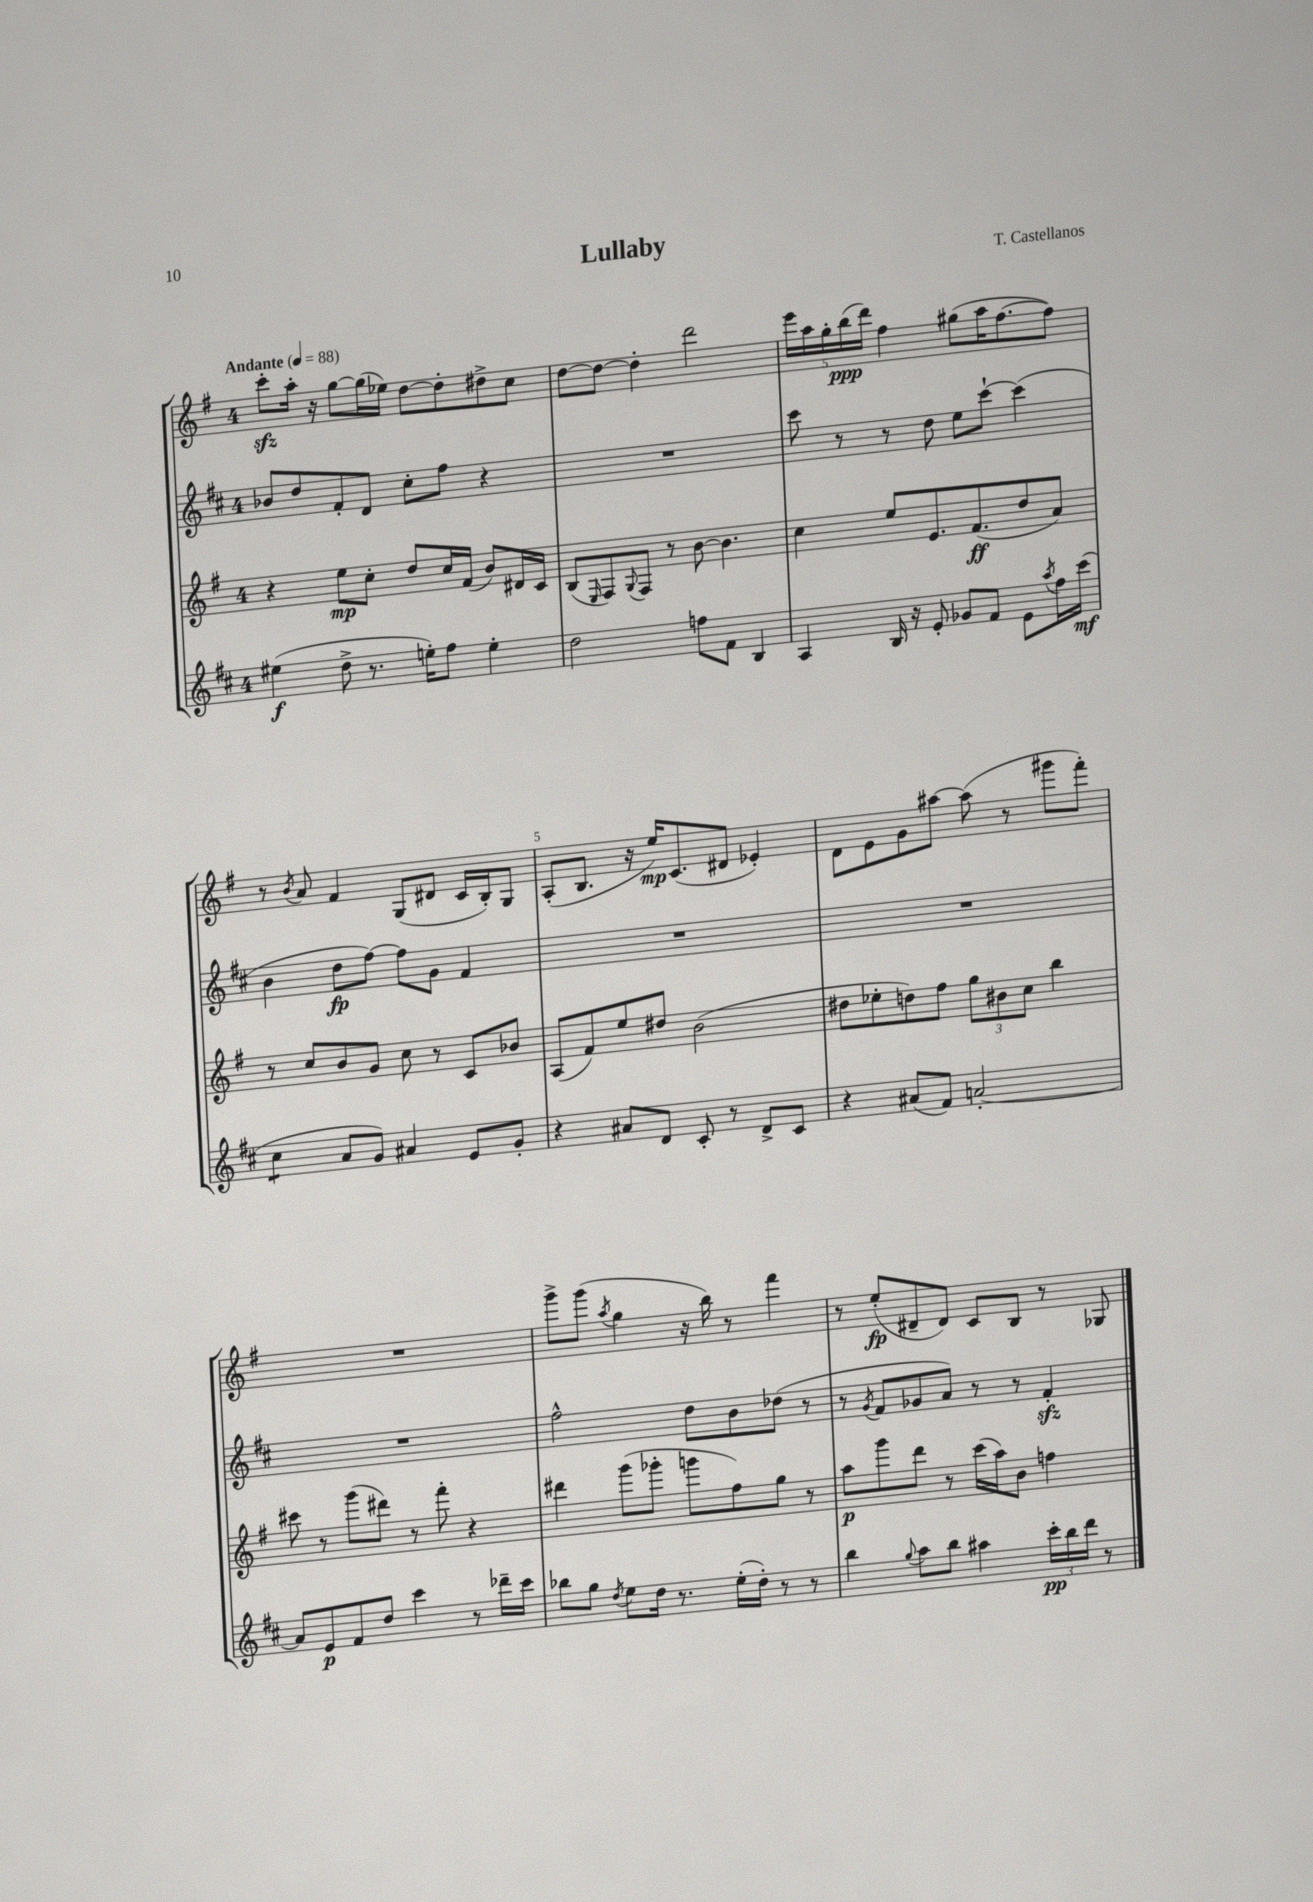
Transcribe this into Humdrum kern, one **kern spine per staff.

**kern	**kern	**kern	**kern
*staff4	*staff3	*staff2	*staff1
*clefG2	*clefG2	*clefG2	*clefG2
*k[f#c#]	*k[f#]	*k[f#c#]	*k[f#]
*M4/4	*M4/4	*M4/4	*M4/4
*MM88	*MM88	*MM88	*MM88
(4ee#	4r	8b-	8ccc'
.	.	8dd	16aa'
.	.	.	16r
8dd^	8ee	8f#'	[8gg
8.r	8cc'	8d	(16gg]
.	.	.	16ee-)
.	8dd	8cc#'	[8dd
16ee')	.	.	.
8ff#	16cc	8ff#	8dd']
.	(16f#	.	.
4ee'	8b)	4r	8dd#^
.	16d#	.	8cc
.	16c	.	.
=	=	=	=
2dd	(8B	1r	[8dd
.	16qqE	.	.
.	8F#)	.	8dd_
.	8qqG	.	.
.	8F#	.	4dd']
.	8r	.	.
8ff	[8b	.	2ddd
8f#	4.b]	.	.
4B	.	.	.
=	=	=	=
4A	4cc	8ccc#	20eee
.	.	.	20aa
.	.	.	20gg'
.	.	8r	.
.	.	.	(20bb
.	.	.	20ddd)
16B	8ee	8r	4ff#
16r	.	.	.
8e'	8.e	8dd	.
8g-	.	8ee	(8gg#
.	(8.f#	.	.
8f#	.	[8ccc#`	16aa
.	.	.	[8.ff#
8e	8dd	(4ccc#]	.
8qaa	.	.	.
16ff#	8a)	.	8ff#])
(16ccc#	.	.	.
=	=	=	=
4cc#	8r	4b	8r
.	.	.	8qb
.	8cc	.	8a
8a	8b	8dd	4f#
8g)	8g	[8ff#)	.
4a#	8cc	8ff#]	(8G
.	8r	8g	8d#
8e	8c	4f#	16c
.	.	.	16B')
8g'	8b-	.	8G
=	=	=	=
4r	(8A	1r	(8A'
.	8f#)	.	8.B
8a#	8ee	.	.
.	.	.	16r
8d	8dd#	.	16ee)
.	.	.	(8.c
8c#'	(2b	.	.
8r	.	.	8d#
8d^	.	.	4e-')
8c#	.	.	.
=	=	=	=
4r	8dd#	1r	8d
.	8ee-'	.	8e
(8a#	8dd)	.	8g
8f#)	8ff#	.	[8aa#
[2a'	12gg	.	(8aa#]
.	12b#	.	.
.	.	.	8r
.	12cc	.	.
.	4bb	.	8ggg#
.	.	.	8fff#')
=	=	=	=
8a]	8ccc#	1r	1r
8e	8r	.	.
8f#	(8ggg	.	.
8dd	8ddd#)	.	.
4ccc#	8r	.	.
.	8fff#'	.	.
8r	4r	.	.
16ddd-~	.	.	.
16ccc#	.	.	.
=	=	=	=
8bb-	4ddd#	2ff#^^	8ggg^
8gg	.	.	(8ggg
8qdd	.	.	8qaa
8ee	(8ggg	.	4gg
16dd	8ggg-'	.	.
8.r	.	.	.
.	8ggg	8dd	16r
.	.	.	16bb)
(16ee'	8ff#)	8b	8r
16dd')	.	.	.
8r	8gg	(8dd-	4fff#
8r	8r	8r	.
=	=	=	=
4bb	8aa	8r	8r
.	.	8qg	.
.	8ggg	8f#	(8ee'
8qqgg	.	.	.
8aa	8ddd	8g-	8d#~
8bb	8r	8a)	8d#)
4aa#	(16ccc	8r	8c
.	16aa)	.	.
.	8b	8r	8B
24ccc#'	4ff	4f#'	8r
24bb	.	.	.
24ddd	.	.	.
8r	.	.	8G-
==	==	==	==
*-	*-	*-	*-
